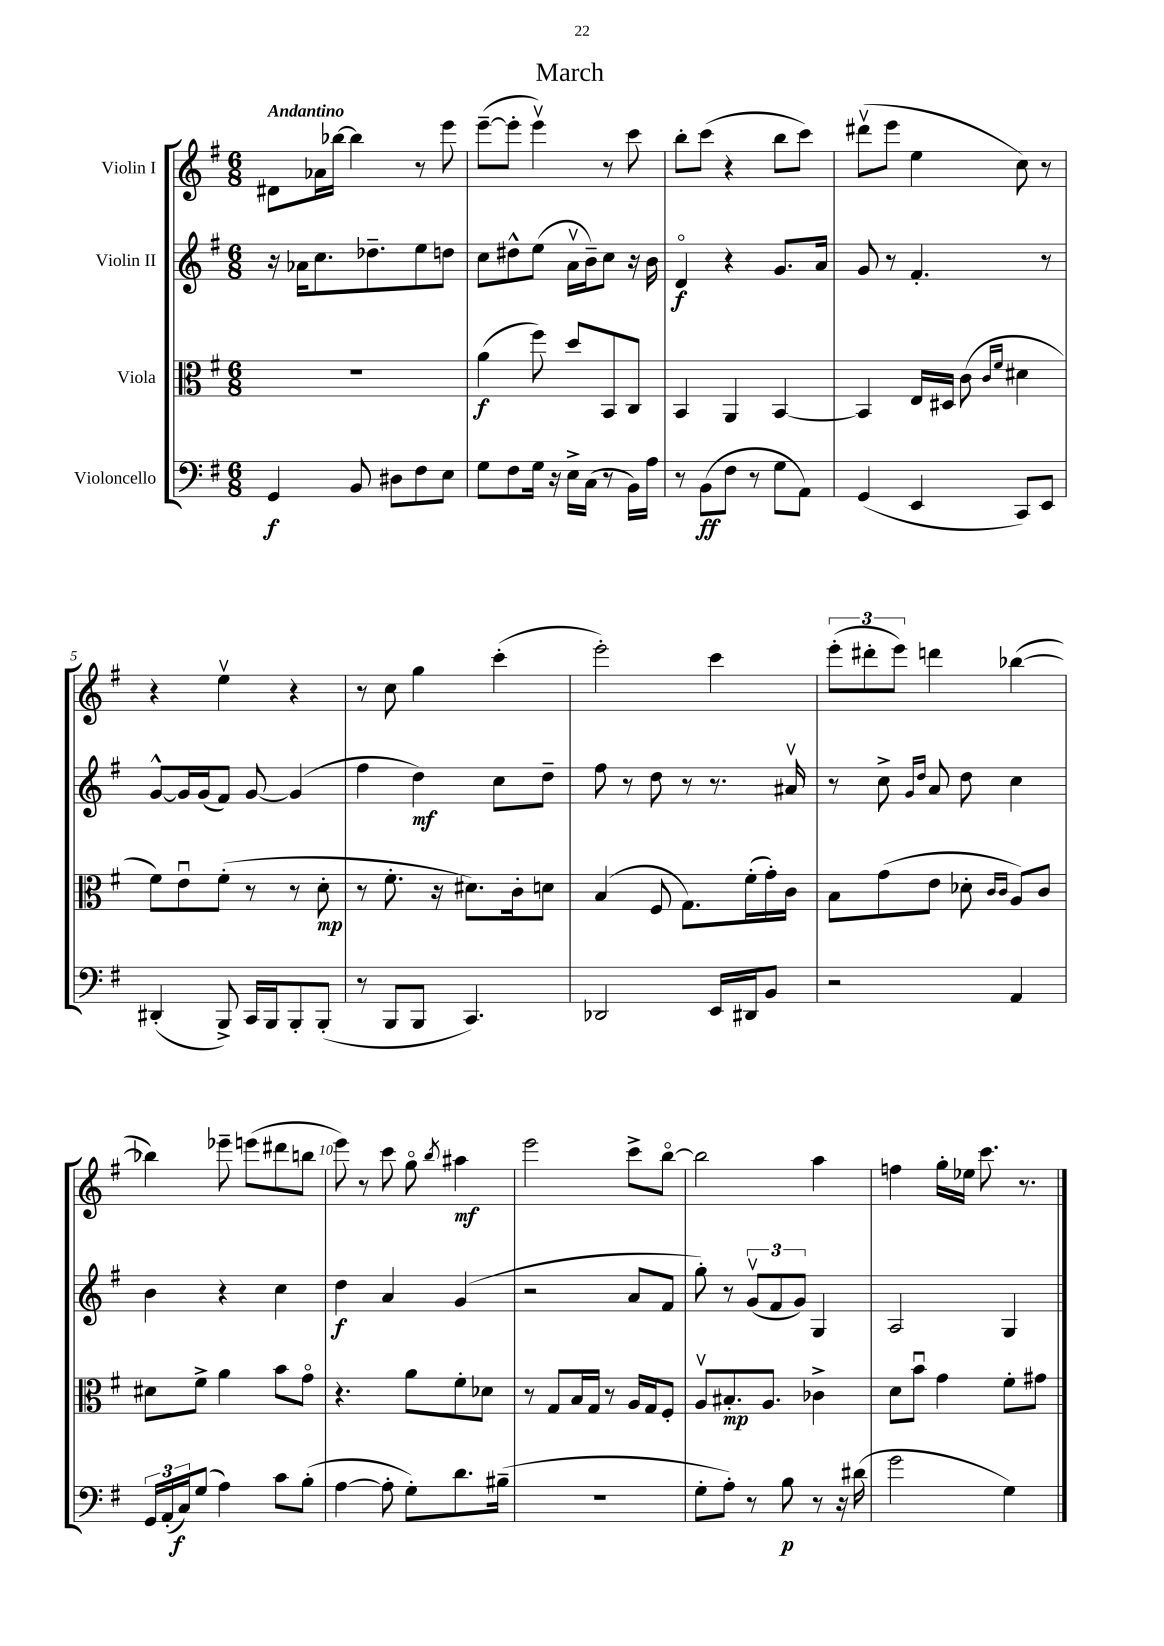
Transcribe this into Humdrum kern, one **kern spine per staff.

**kern	**kern	**kern	**kern
*staff4	*staff3	*staff2	*staff1
*clefF4	*clefC3	*clefG2	*clefG2
*k[f#]	*k[f#]	*k[f#]	*k[f#]
*M6/8	*M6/8	*M6/8	*M6/8
4GG	2.r	16r	8d#
.	.	16a-	.
.	.	8.cc	16a-
.	.	.	[16bb-
8BB	.	.	4bb-]
.	.	8.dd-~	.
8D#	.	.	.
8F#	.	8ee	8r
8E	.	8dd	8eee
=	=	=	=
8G	(4a	8cc	([8eee~
8F#	.	8dd#^^	8eee']
16G	8ff#)	(8ee	4eeev)
16r	.	.	.
16E^	8dd	16av	.
(16C	.	16b~)	.
8r	8BB	8cc	8r
16BB)	8C	16r	8ccc
16A	.	16b	.
=	=	=	=
8r	4BB	4do	8bb'
(8BB	.	.	(8ccc
8F#	4AA	4r	4r
8r	.	.	.
8G	[4BB	8.g	8bb
8AA)	.	.	8ccc)
.	.	16a	.
=	=	=	=
(4GG	4BB]	8g	(8ddd#v
.	.	8r	8eee
4EE	16E	4.f#'	4ee
.	16D#	.	.
.	(8c	.	.
.	16qqc	.	.
.	16qqf#	.	.
8CC)	4d#	.	8cc)
8EE	.	8r	8r
=	=	=	=
(4DD#'	8f#)	[8g^^	4r
.	8eu	16g]	.
.	.	(16g	.
8BBB^)	(8f#'	8f#)	4eev
16CC	8r	[8g	.
16BBB	.	.	.
8BBB'	8r	(4g]	4r
(8BBB'	8d'	.	.
=	=	=	=
8r	8r	4ff#	8r
8BBB	8.f#'	.	8cc
8BBB	.	4dd)	4gg
.	16r	.	.
4.CC)	8.d#)	.	.
.	.	8cc	(4ccc'
.	16c'	.	.
.	8d	8dd~	.
=	=	=	=
2DD-	(4B	8ff#	2eee')
.	.	8r	.
.	8F#	8dd	.
.	8.G)	8r	.
16EE	.	8.r	4ccc
16DD#	(16f#'	.	.
8BB	16g')	.	.
.	16c	16a#v	.
=	=	=	=
2r	8B	8r	(12eee'
.	.	.	12ddd#'
.	(8g	8cc^	.
.	.	.	12eee)
.	.	16qqg	.
.	.	16qqdd	.
.	8e	8a	4ddd
.	8d-'	8dd	.
.	16qqc	.	.
.	16qqc	.	.
4AA	8A)	4cc	([4bb-
.	8c	.	.
=	=	=	=
24GG	8d#	4b	4bb-])
(24AA'	.	.	.
24C)	.	.	.
(8G	8f#^	.	.
4A)	4a	4r	8eee-~
.	.	.	(8eee
8c	8b	4cc	8ddd#
(8B'	8go	.	8bb
=	=	=	=
[4A	4.r	4dd	8eee)
.	.	.	8r
8A']	.	4a	8ccc
8G')	8a	.	8ggo
.	.	.	8qbb
8.d	8f#'	(4g	4aa#
.	8d-	.	.
(16B#~	.	.	.
=	=	=	=
2.r	8r	2r	2eee
.	8G	.	.
.	16B	.	.
.	16G	.	.
.	8r	.	.
.	16A	8a	8ccc^
.	16G	.	.
.	8F#'	8f#	[8bbo
=	=	=	=
8G'	8Av	8gg')	2bb]
8A')	8.B#'	8r	.
8r	.	(12gv	.
.	8.A	.	.
.	.	12f#	.
8B	.	.	.
.	.	12g)	.
8r	4c-^	4G	4aa
16r	.	.	.
(16d#	.	.	.
=	=	=	=
2g	8d	2A	4ff
.	8bu	.	.
.	4g	.	16gg'
.	.	.	16ee-
.	.	.	8.ccc
4G)	8f#'	4G	.
.	.	.	8.r
.	8g#	.	.
==	==	==	==
*-	*-	*-	*-
